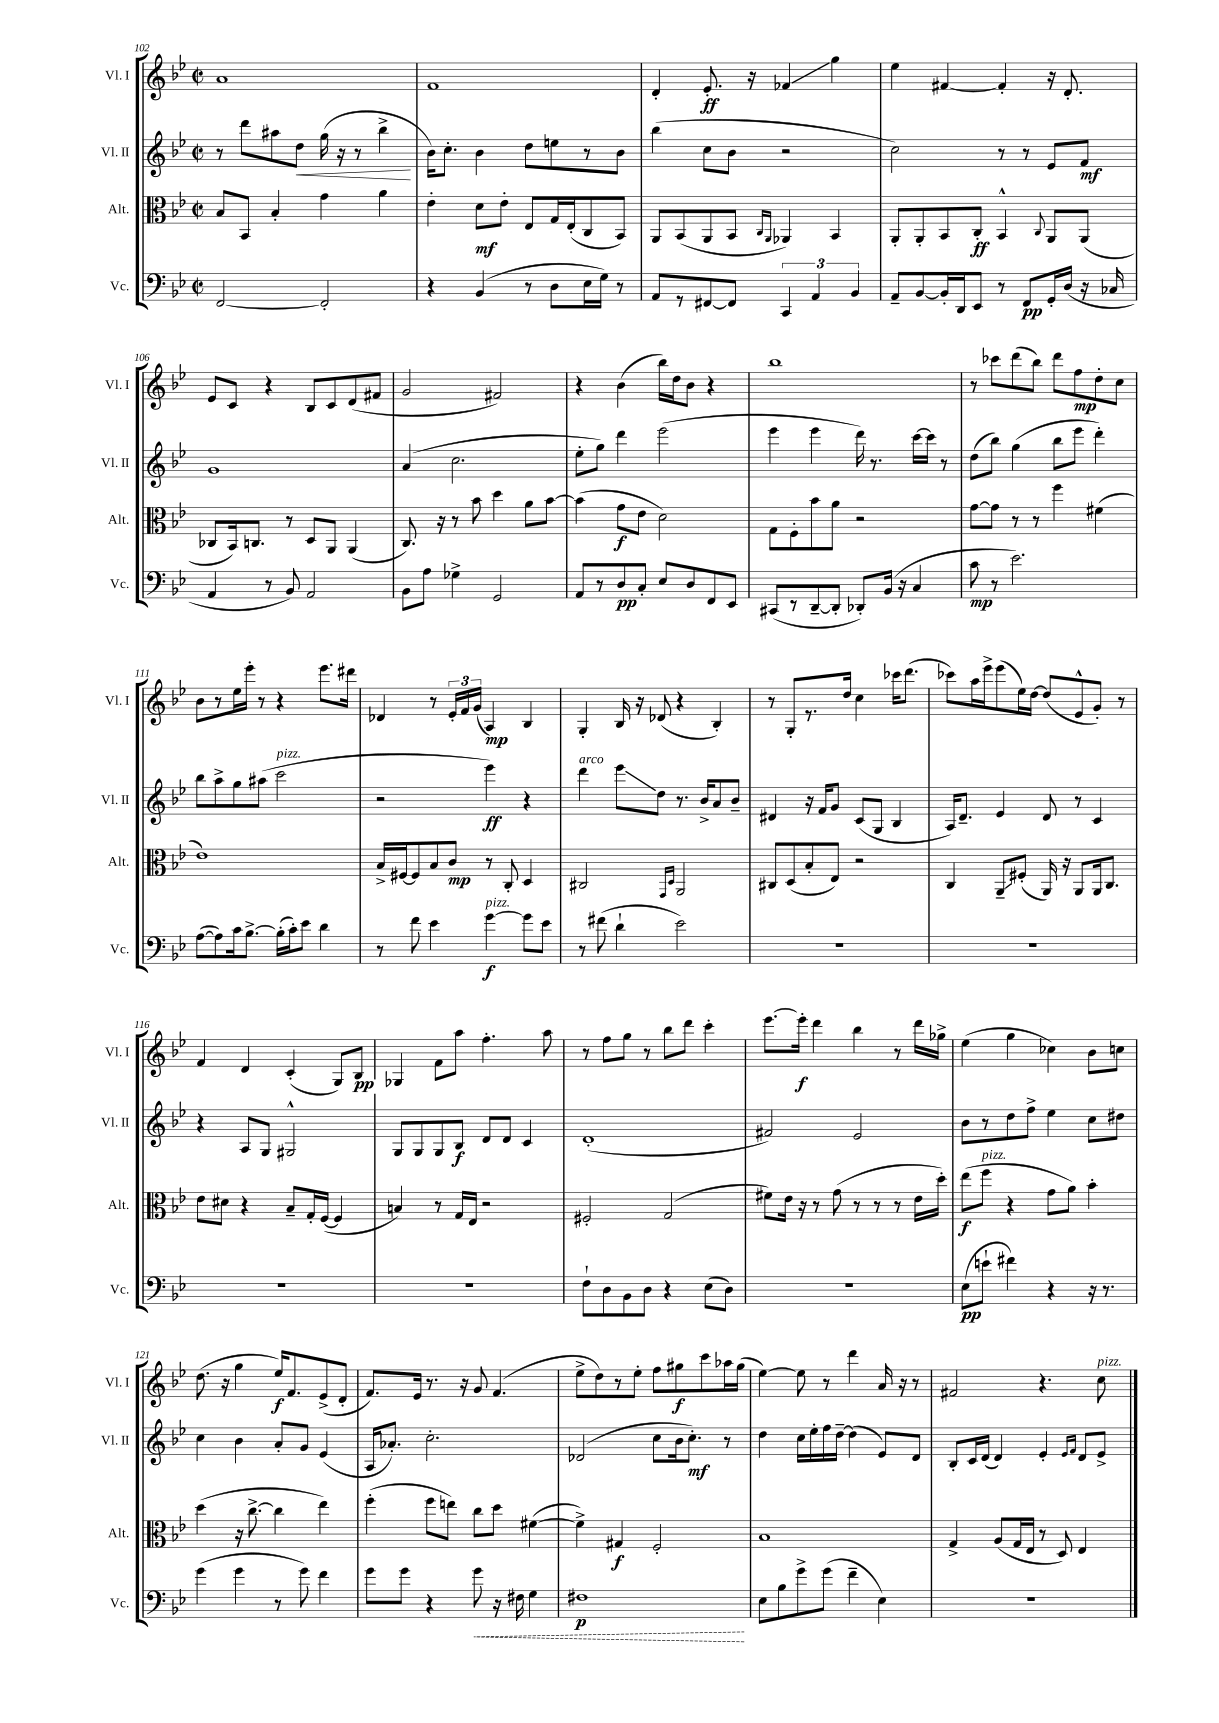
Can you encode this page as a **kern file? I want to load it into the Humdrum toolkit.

**kern	**kern	**kern	**kern
*staff4	*staff3	*staff2	*staff1
*clefF4	*clefC3	*clefG2	*clefG2
*k[b-e-]	*k[b-e-]	*k[b-e-]	*k[b-e-]
*M2/2	*M2/2	*M2/2	*M2/2
*met(c|)	*met(c|)	*met(c|)	*met(c|)
[2FF	8B-	8r	1a
.	8BB-	8ddd	.
.	4B-'	8aa#	.
.	.	8dd	.
2FF']	4g	(16gg	.
.	.	16r	.
.	.	8r	.
.	4a	4bb-^	.
=	=	=	=
4r	4e-'	16b-)	1f
.	.	8.cc'	.
(4BB-	8d	4b-	.
.	8e-'	.	.
8r	8E-	8dd	.
8D	16G	8ee	.
.	(16E-'	.	.
16E-	8C	8r	.
16G)	.	.	.
8r	8BB-)	8b-	.
=	=	=	=
8AA	8AA	(4bb-	4d'
8r	(8BB-	.	.
[8FF#	8AA	8cc	8.e-'
8FF#]	8BB-	8b-	.
.	.	.	16r
.	16qqC	.	.
.	16qqAA	.	.
6CC	4AA-)	2r	4f-
6AA	.	.	.
.	4BB-	.	4gg
6BB-	.	.	.
=	=	=	=
8AA~	8AA'	2cc)	4ee-
[8BB-	8AA'	.	.
16BB-']	8BB-	.	[4f#
16DD	.	.	.
8EE-	8C'	.	.
8r	4BB-^^	8r	4f#']
8FF	.	8r	.
.	8qqC	.	.
16GG'	8AA	8e-	16r
(16D	.	.	8.d'
16r	(8AA	8f	.
16C-	.	.	.
=	=	=	=
4AA	8C-	1g	8e-
.	16BB-)	.	8c
.	8.C	.	.
8r	.	.	4r
8BB-)	8r	.	.
2AA	8D	.	8B-
.	8AA	.	8c
.	(4AA	.	(8d
.	.	.	8f#
=	=	=	=
8BB-	8.C)	(4a	2g
8A	.	.	.
.	16r	.	.
4G-^	8r	2.cc	.
.	8b-	.	.
2GG	4dd	.	2f#)
.	8a	.	.
.	[8b-	.	.
=	=	=	=
8AA	(4b-]	8ee-'	4r
8r	.	8gg)	.
8D	8g	4ddd	(4b-
8C'	8e-	.	.
8E-	2d)	(2eee-	16bb-)
.	.	.	16dd
8D	.	.	8b-
8FF	.	.	4r
8EE-	.	.	.
=	=	=	=
(8CC#	8G	4eee-	1bb-
8r	8F'	.	.
[8DD~	8b-	4eee-	.
8DD']	8a	.	.
8DD-')	2r	16ddd)	.
.	.	8.r	.
(16BB-	.	.	.
16r	.	.	.
4C	.	[16ccc	.
.	.	16ccc]	.
.	.	8r	.
=	=	=	=
8c	[8g	(8dd	8r
8r	8g]	8bb-)	8ccc-
2.e-)	8r	(4gg	(8ddd
.	8r	.	8bb-)
.	4ff	8bb-	8ddd
.	.	8eee-	8ff
.	(4f#	4ddd')	8dd'
.	.	.	8cc
=	=	=	=
([8A	1e-)	8bb-	8b-
8A])	.	8aa^	8r
16c	.	8gg	16ee-
[8.B-^	.	.	16eee-'
.	.	(8aa#	8r
(16B-']	.	2ccc	4r
16c')	.	.	.
8e-	.	.	.
4d	.	.	8.eee-
.	.	.	16ddd#
=	=	=	=
8r	16B-^	2r	4d-
.	[16F#	.	.
8f	8F#]	.	.
4e-	8B-	.	8r
.	8c	.	24e-'
.	.	.	24f
.	.	.	(24g
[4g	8r	4eee-)	4A)
.	8C'	.	.
8g]	4D	4r	4B-
8e-	.	.	.
=	=	=	=
8r	2C#	4ddd	4G'
(8f#	.	.	.
4d`	.	8eee-	16B-
.	.	.	16r
.	.	8dd	(8d-
.	16qqGG	.	.
.	16qqD	.	.
2e-)	2AA	8.r	4r
.	.	16b-^	.
.	.	8a	4B-')
.	.	8b-~	.
=	=	=	=
1r	8C#	4d#	8r
.	(8D	.	8G'
.	8B-'	16r	8.r
.	.	16f	.
.	8E-)	8g	.
.	.	.	16dd
.	2r	(8c	4cc
.	.	8G	.
.	.	4B-	16ccc-
.	.	.	(8.ddd
=	=	=	=
1r	4C	16A)	8ccc-)
.	.	8.d~	.
.	.	.	16aa
.	.	.	16eee-^
.	8AA~	4e-	(8eee-
.	(8F#'	.	16ee-)
.	.	.	[16dd
.	16AA)	8d	(8dd]
.	16r	.	.
.	8AA	8r	8e-^^
.	16AA	4c	8g')
.	8.C	.	.
.	.	.	8r
=	=	=	=
1r	8e-	4r	4f
.	8d#	.	.
.	4r	8A	4d
.	.	8G	.
.	8B-~	2G#^^	(4c'
.	16G'	.	.
.	([16F	.	.
.	4F]	.	8G)
.	.	.	8B-
=	=	=	=
1r	4B)	8G	4G-
.	.	8G	.
.	8r	8G	8f
.	16G	8B-	8aa
.	16E-	.	.
.	2r	8d	4.ff'
.	.	8d	.
.	.	4c	.
.	.	.	8aa
=	=	=	=
8F`	2F#'	(1d'	8r
8D	.	.	8ff
8BB-	.	.	8gg
8D	.	.	8r
4r	(2G	.	8bb-
.	.	.	8ddd
(8E-	.	.	4ccc'
8D)	.	.	.
=	=	=	=
1r	8f#)	2f#)	[8.eee-
.	16e-	.	.
.	16r	.	16eee-']
.	8r	.	4ddd
.	(8g	.	.
.	8r	2e-	4bb-
.	8r	.	.
.	8r	.	8r
.	16e-	.	16ddd
.	16dd')	.	16gg-^
=	=	=	=
(8E-	(8ee-	8b-	(4ee-
8e`	8ff	8r	.
4f#)	4r	8dd	4gg
.	.	8ff^	.
4r	8g	4ee-	4cc-)
.	8a)	.	.
16r	4b-'	8cc	8b-
8.r	.	.	.
.	.	8dd#	8cc
=	=	=	=
(4g	(4dd	4cc	(8.dd
.	.	.	16r
4g	16r	4b-	4gg
.	[8.cc^	.	.
8r	4cc]	8a'	16ee-)
.	.	.	8.f
8g)	.	8g	.
4f	4ee-)	(4e-	(8e-^
.	.	.	8d'
=	=	=	=
8g	(4ff'	16A	8.f)
.	.	8.a-')	.
8g	.	.	.
.	.	.	16e-
4r	8ff	2.cc'	8.r
.	8ee)	.	.
.	.	.	16r
8g	8cc	.	8g
16r	8dd	.	(4.f
16F#	.	.	.
4G	([4f#	.	.
=	=	=	=
1F#	4f#^])	(2d-	8ee-^
.	.	.	8dd)
.	4G#	.	8r
.	.	.	8ee-'
.	2F'	8cc	8ff
.	.	16b-	8gg#
.	.	8.cc')	.
.	.	.	8ccc
.	.	8r	16aa-
.	.	.	(16gg#
=	=	=	=
8E-	1B-	4dd	[4ee-)
8B-	.	.	.
8g^	.	16cc	8ee-]
.	.	16ee-'	.
(8g	.	16ff	8r
.	.	[16dd~	.
4f~	.	(4dd]	4ddd
4E-)	.	8e-)	16a
.	.	.	16r
.	.	8d	8r
=	=	=	=
1r	4G^	8B-'	2f#
.	.	16c	.
.	.	(16d	.
.	(8A	4d)	.
.	16G	.	.
.	16E-	.	.
.	8r	4e-'	4.r
.	8D)	.	.
.	.	16qqe-	.
.	.	16qqf	.
.	4E-	8d	.
.	.	8e-^	8cc
==	==	==	==
*-	*-	*-	*-
